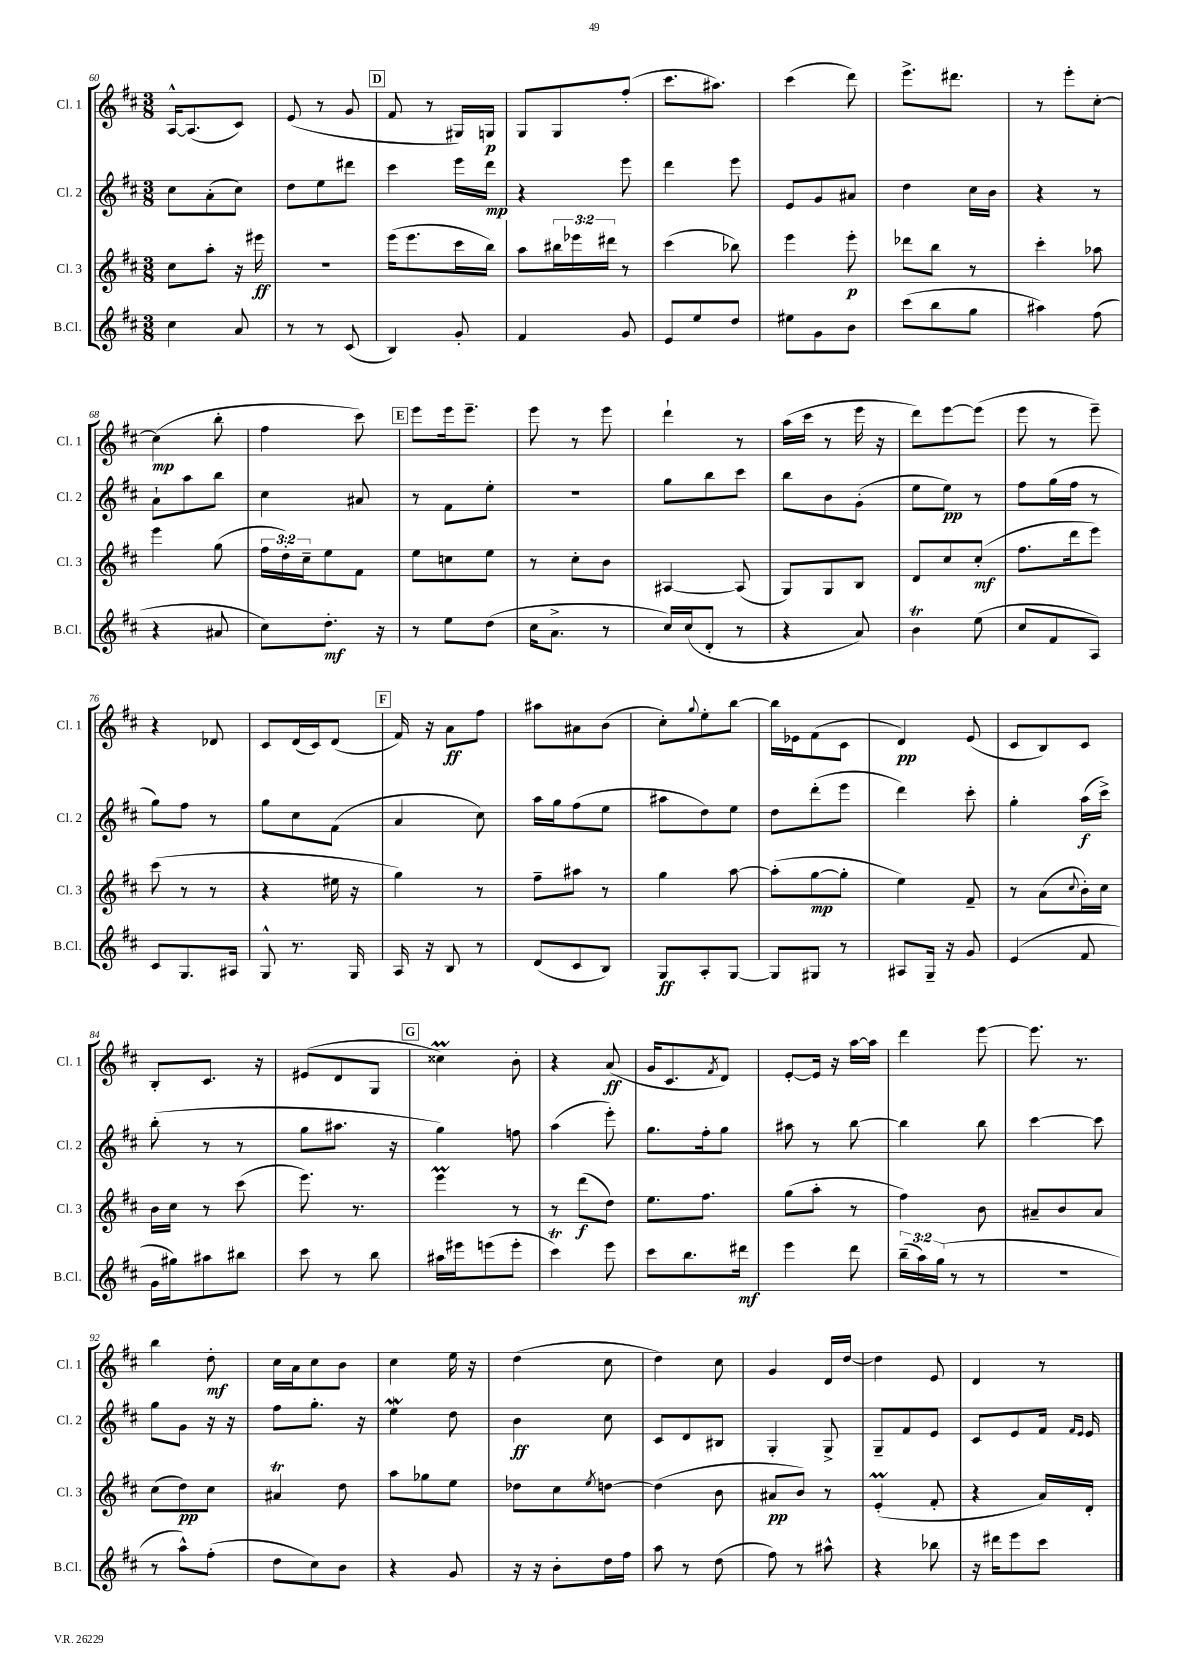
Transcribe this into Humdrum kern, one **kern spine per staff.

**kern	**kern	**kern	**kern
*staff4	*staff3	*staff2	*staff1
*clefG2	*clefG2	*clefG2	*clefG2
*k[f#c#]	*k[f#c#]	*k[f#c#]	*k[f#c#]
*M3/8	*M3/8	*M3/8	*M3/8
4cc#	8cc#	8cc#	[16A^^
.	.	.	(8.A]
.	8aa'	(8a'	.
8a	16r	8cc#)	8c#)
.	16eee#	.	.
=	=	=	=
8r	4.r	8dd	(8e
8r	.	8ee	8r
(8c#	.	8ddd#	8g
=	=	=	=
4B)	(16eee	4ccc#	8f#
.	8.eee	.	.
.	.	.	8r
8g'	16ccc#	16eee	16G#)
.	16bb)	16ddd	16G
=	=	=	=
4f#	8aa	4r	8G
.	24bb#	.	8G
.	24eee-	.	.
.	24ddd#	.	.
8g	8r	8eee	(8ff#'
=	=	=	=
8e	(4ccc#	4ddd	8.ccc#
8ee	.	.	.
.	.	.	8.aa#)
8dd	8bb-)	8eee	.
=	=	=	=
8ee#	4eee	8e	(4ccc#
8g	.	8g	.
8b	8eee'	8a#	8ddd)
=	=	=	=
(8ccc#	8ddd-	4dd	8.eee^
8bb	8bb	.	.
.	.	.	8.ddd#
8gg	8r	16cc#	.
.	.	16b	.
=	=	=	=
4aa#)	4ccc#'	4r	8r
.	.	.	8eee'
(8ff#	8aa-	8r	[8cc#'
=	=	=	=
4r	4eee	8a`	(4cc#]
.	.	8aa	.
8a#	(8gg	8bb	8bb'
=	=	=	=
8cc#)	24ff#	4cc#	4ff#
.	24dd')	.	.
.	24cc#~	.	.
8.dd'	8ee	.	.
.	8f#	8a#	8ccc#)
16r	.	.	.
=	=	=	=
8r	8ee	8r	8eee
8ee	8cc	8f#	16eee
.	.	.	8.eee~
(8dd	8ee	8ee'	.
=	=	=	=
16cc#	8r	4.r	8eee
8.a^	.	.	.
.	8cc#'	.	8r
8r	8b	.	8eee
=	=	=	=
16cc#)	[4A#	8gg	4ddd`
(16cc#	.	.	.
8d'	.	8bb	.
8r	(8A#]	8ccc#	8r
=	=	=	=
4r	8G)	8bb	(16aa
.	.	.	16ccc#
.	8G	8b	8r
8a)	8B	(8g'	16eee
.	.	.	16r
=	=	=	=
4b	8d	8ee	8ddd)
.	8cc#	8ee)	[8eee
(8ee	(8cc#'	8r	(8eee]
=	=	=	=
8cc#	8.ff#	8ff#	8eee
8f#	.	(16gg	8r
.	16ddd	16ff#	.
8A)	8eee)	8r	8eee~)
=	=	=	=
8c#	(8ccc#	8gg)	4r
8.G	8r	8ff#	.
.	8r	8r	8d-
16A#	.	.	.
=	=	=	=
8G^^	4r	8gg	8c#
8.r	.	8cc#	(16d
.	.	.	16c#)
.	16ee#	(8f#	(8d
16G	16r	.	.
=	=	=	=
16A	4gg)	4a	16f#)
16r	.	.	16r
8B	.	.	8a
8r	8r	8cc#)	8ff#
=	=	=	=
(8d	8ff#~	16aa	8aa#
.	.	16gg	.
8c#	8aa#	(8ff#	8a#
8B)	8r	8ee	(8b
=	=	=	=
8G	4gg	8aa#	8cc#')
.	.	.	8qqgg
8A'	.	8dd)	8ee'
[8G	[8aa	8ee	[8bb
=	=	=	=
8G]	(8aa']	8dd	16bb]
.	.	.	16e-
8G#	[8gg	(8ddd'	(8f#
8r	8gg']	8eee	8c#
=	=	=	=
8A#	4ee)	4ddd)	4d)
16G~	.	.	.
16r	.	.	.
8g	8f#~	8ccc#'	(8e
=	=	=	=
(4e	8r	4gg'	8c#
.	(8a	.	8B)
.	8qqcc#	.	.
8f#	16b')	(16aa	8c#
.	16cc#	16ccc#^)	.
=	=	=	=
16g	16b	(8bb'	8B'
16gg#)	16cc#	.	.
8aa#	8r	8r	8.c#
8bb#	(8ccc#	8r	.
.	.	.	16r
=	=	=	=
8ccc#	8.eee)	8gg	(8e#
8r	.	8.aa#	8d
.	8.r	.	.
8bb	.	.	8G
.	.	16r	.
=	=	=	=
16aa#	4eee	4gg)	4cc##)
16eee#	.	.	.
(8eee	.	.	.
8eee'	8r	8ff	8b'
=	=	=	=
4ccc#)	8r	(4aa	4r
.	(8ddd	.	.
8eee	8dd)	8eee')	(8a
=	=	=	=
8ccc#	8.ee	8.gg	16g
.	.	.	8.c#
8.bb	.	.	.
.	8.ff#	16ff#'	.
.	.	.	8qf#
.	.	8gg	8d)
16ddd#	.	.	.
=	=	=	=
4eee	(8gg	8aa#	[8e'
.	8aa'	8r	16e]
.	.	.	16r
8ddd	8r	[8bb	[16aa
.	.	.	16aa]
=	=	=	=
(24bb~	4ff#)	4bb]	4ddd
24aa)	.	.	.
(24gg	.	.	.
8r	.	.	.
8r	8b	8bb	[8eee
=	=	=	=
4.r	8a#~	[4ccc#	8.eee]
.	8b	.	.
.	.	.	8.r
.	8a#	8ccc#]	.
=	=	=	=
8r	(8cc#	8gg	4bb
8aa^^)	8dd)	8g	.
(8ff#'	8cc#	16r	8dd'
.	.	16r	.
=	=	=	=
8dd	4a#	8ff#	16cc#
.	.	.	16a
8cc#)	.	8.gg'	8cc#
8b	8dd	.	8b
.	.	16r	.
=	=	=	=
4r	8aa	4ee	4cc#
.	8gg-	.	.
8g	8ee	8dd	16ee
.	.	.	16r
=	=	=	=
16r	8dd-	4b	(4dd
16r	.	.	.
8b'	8cc#	.	.
.	8qee	.	.
16dd	[8dd	8cc#	8cc#
16ff#	.	.	.
=	=	=	=
8aa	(4dd]	8c#	4dd)
8r	.	8d	.
(8dd	8b	8B#	8cc#
=	=	=	=
8ff#)	8a#	4G'	4g
8r	8b)	.	.
8aa#^^	8r	8G^	16d
.	.	.	[16dd
=	=	=	=
4r	(4e'	8G~	4dd]
.	.	8f#	.
8bb-	8f#'	8e	8e
=	=	=	=
16r	4r	8c#	4d
16ddd#	.	.	.
8eee	.	8e	.
8ccc#	16a)	16f#	8r
.	.	16qqf#	.
.	.	16qqe	.
.	16d'	16e	.
==	==	==	==
*-	*-	*-	*-
